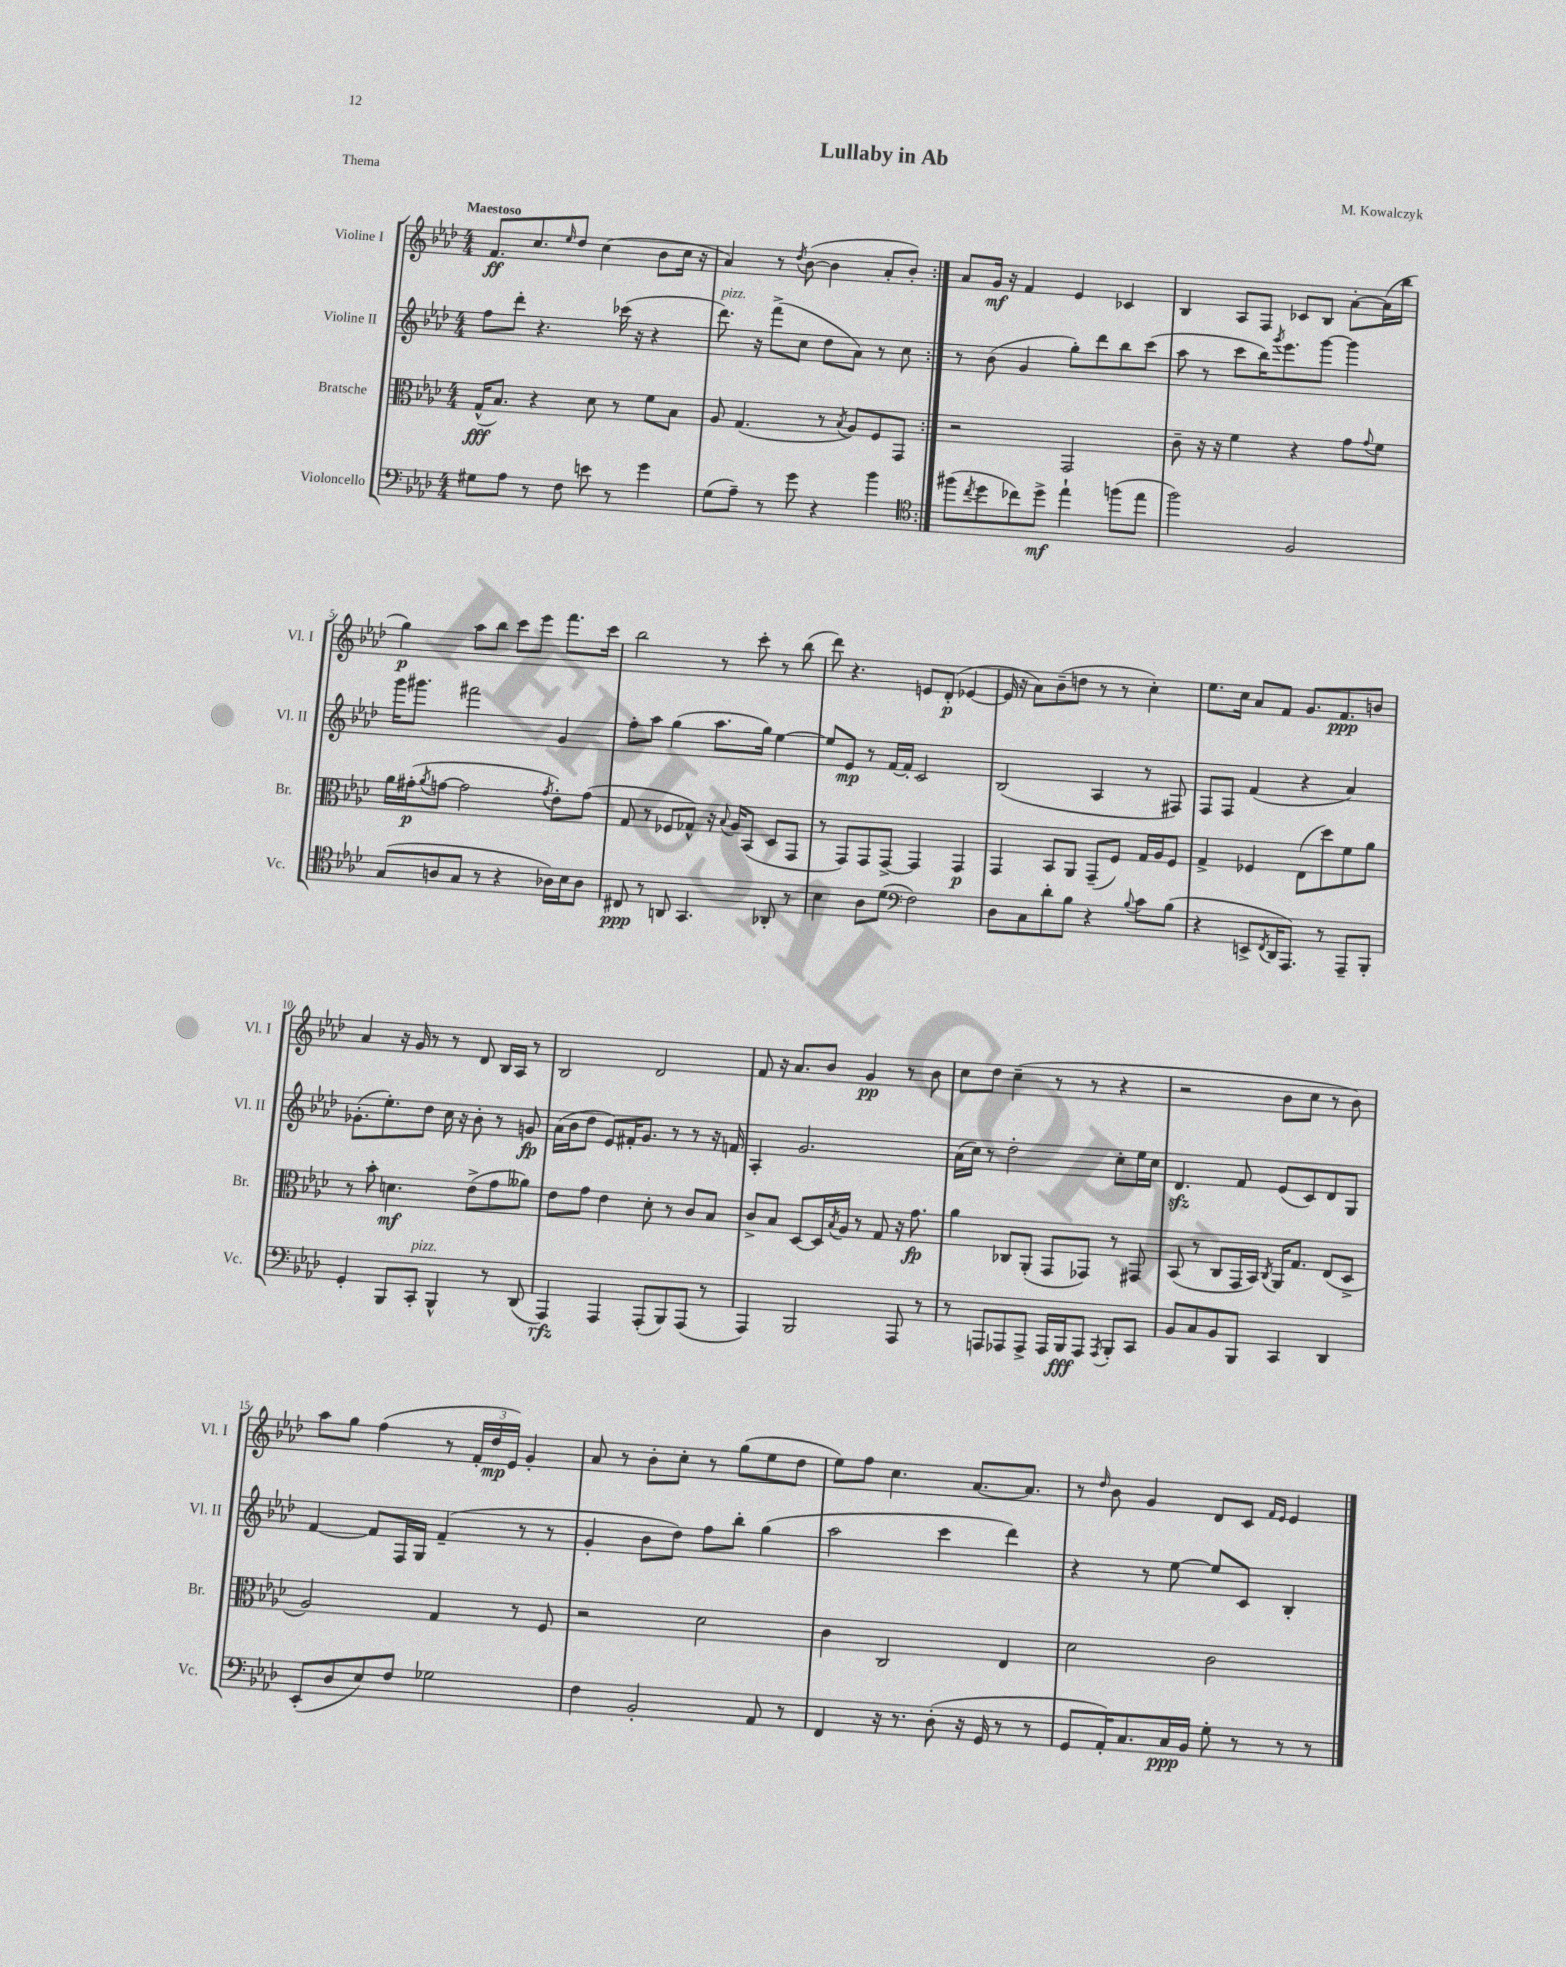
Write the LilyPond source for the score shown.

\header { title = "Lullaby in Ab" composer = "M. Kowalczyk" piece = "Thema" }
<<
\new StaffGroup <<
\new Staff = "s0" \with { instrumentName = "Violine I" shortInstrumentName = "Vl. I" } {
    \clef treble \key aes \major \numericTimeSignature \time 4/4 \tempo "Maestoso"
    \repeat volta 2 { f'8.\ff c''8. \grace { ees''16 } des''8 c''4( bes'8 c''16 r16 |
    aes'4) r8 \acciaccatura { des''8 } bes'8~( bes'4 aes'8-. bes'8-.) | }
    aes'8 g'16\mf r16 f'4 ees'4 ces'4 |
    bes4 aes8 f8 ces'8 bes8 aes'8~-. aes'16( bes''16 |
    g''4\p) aes''8 bes''8 c'''8 ees'''8 f'''8. c'''16 |
    bes''2 r8 c'''8-. r8 bes''8( |
    des'''8) r4. e'8 des'8-.\p( ees'4~ |
    ees'16 r16 aes'8) bes'8--( d''8 r8 r8 c''4-.) |
    ees''8. c''16 aes'8 f'8 g'8. f'8.\ppp b'8 |
    aes'4 r16 g'16 r8 r8 des'8 bes16 aes16 r8 |
    bes2 des'2 |
    f'8 r16 aes'8. bes'8 g'4\pp r8 bes'8 |
    c''8 des''8 c''4--( r8 r8 r4 |
    r2 bes'8 c''8 r8 bes'8) |
    aes''8 g''8 f''4( r8 \tuplet 3/2 { f'16-. des''16\mp ees'16) } g'4-. |
    aes'8 r8 bes'8-. c''8-. r8 g''8( ees''8 des''8 |
    ees''8) f''8 c''4. aes'8.~ aes'8. |
    r8 \grace { des''16 } bes'8 g'4 des'8 c'8 \grace { f'16 ees'16 } ees'4 \bar "|." |
}
\new Staff = "s1" \with { instrumentName = "Violine II" shortInstrumentName = "Vl. II" } {
    \clef treble \key aes \major \numericTimeSignature \time 4/4
    \repeat volta 2 { f''8 des'''8-. r4. ces'''16( r16 r4 |
    des'''8.^\markup { \italic "pizz." }) r16 f'''8->( c''8 des''8 aes'8) r8 c''8 | }
    r8 bes'8( g'4 g''8-.) des'''8 bes''8 c'''8( |
    aes''8 r8 c'''8 bes''16) \acciaccatura { g'''8 } ees'''8. g'''8~ g'''4 |
    g'''16 gis'''8. fis'''2 g'4 |
    f''8-. aes''8 g''4( aes''8. g''16) ees''4~ |
    ees''8 ees'8\mp r8 f'16~ f'16-. c'2 |
    bes2( aes4 r8 fis8) |
    f8 f8 f'4( r4 aes'4) |
    ges'8.-.( ees''8.-.) des''8 c''16 r16 bes'8-. r8 g'8\fp |
    aes'16( bes'16 des''8 ees'8) fis'16-. g'8. r8 r8 r16 f'16 |
    aes4-. g'2. |
    aes'16( c''16) r8 des''2-. c''8-. ees''16 c''16 |
    des'4.\sfz f'8 ees'8( c'8) des'8 g8 |
    f'4~ f'8 f16 g16 f'4--( r8 r8 |
    g'4-. bes'8 des''8) f''8 bes''8-. g''4( |
    aes''2 c'''4 des'''4) |
    r4 r8 ees''8~ ees''8 c'8 bes4-. \bar "|." |
}
\new Staff = "s2" \with { instrumentName = "Bratsche" shortInstrumentName = "Br." } {
    \clef alto \key aes \major \numericTimeSignature \time 4/4
    \repeat volta 2 { g16-^\fff( bes8.) r4 des'8 r8 f'8 bes8 |
    aes8 g4.( r8 \acciaccatura { bes8 } aes8) f8 g,8 | }
    r2 g,2 |
    c'8-- r16 r16 f'4 r4 g'8 \appoggiatura { g'8 } f'8 |
    aes'16 gis'16-.\p( \acciaccatura { aes'8 } g'8~ g'2 \acciaccatura { g'8 } ees'8-.) g'8( |
    g8 r8 fes8 ges8-^) r16 \appoggiatura { bes8 } aes16 bes,8( des8 g,8 |
    r8 g,8) g,8 g,8~-> g,4 g,4\p |
    g,4 bes,8 aes,8 g,8--( f8) g16 aes16 f8 |
    g4-> fes4 ees8( des''8) f'8 aes'8 |
    r8 bes'8-. d'4.\mf ees'8->( g'8 aeses'8) |
    ees'8 g'8 ees'4 des'8-. r8 c'8 bes8 |
    c'8-> bes8 des8~ des16 \acciaccatura { bes8 } aes16 r8 g8 r16 g'8.\fp |
    aes'4 ces8 aes,8-.( g,8 ges,8) r8 gis,8 |
    bes,8( r8 c8 g,16 bes,16) \acciaccatura { c8 } aes,16 g8. ees8( des8-> |
    aes2) g4 r8 f8 |
    r2 des'2 |
    c'4 c2 ees4 |
    des'2 c'2 \bar "|." |
}
\new Staff = "s3" \with { instrumentName = "Violoncello" shortInstrumentName = "Vc." } {
    \clef bass \key aes \major \numericTimeSignature \time 4/4
    \repeat volta 2 { gis8 aes8 r8 f8 e'8 r8 g'4 |
    g8( aes8--) r8 g'8 r4 bes'4 | }
    \clef tenor fis''8( \acciaccatura { c''8 } des''8 ces''8) des''8->\mf ees''4-! f''8( ees''8 |
    f''2) f2 |
    g8( a8 g8 r8 r4 aes16) bes16 aes8 |
    cis8\ppp r8 a,8 g,4. aes,8-. r8 |
    bes4 aes8 des'8( \clef bass f2) |
    des8 c8 des'8-. bes8 r4 \appoggiatura { bes8 } c'8 bes8( |
    r4 e,8-> \acciaccatura { f,8 } des,16 aes,,8.) r8 aes,,8-- bes,,8-. |
    g,4-. bes,,8 c,8-.^\markup { \italic "pizz." } bes,,4-^ r8 des,8( |
    aes,,4\rfz) aes,,4 aes,,8-.( bes,,8) aes,,8( r8 |
    aes,,4) bes,,2 aes,,8 r8 |
    r8 a,,8 aes,,8 aes,,8-> aes,,16 bes,,16\fff aes,,8 \acciaccatura { aes,,8 } bes,,8-. c,8 |
    bes,8 c8 bes,8 bes,,8 c,4 des,4 |
    ees,8-.( des8 ees8) f8 ges2 |
    f4 bes,2-. aes,8 r8 |
    f,4 r16 r8. des8-.( r16 g,16 r8 r8 |
    g,8 aes,16-.) c8. c16\ppp bes,16 g8-. r8 r8 r8 \bar "|." |
}
>>
>>
